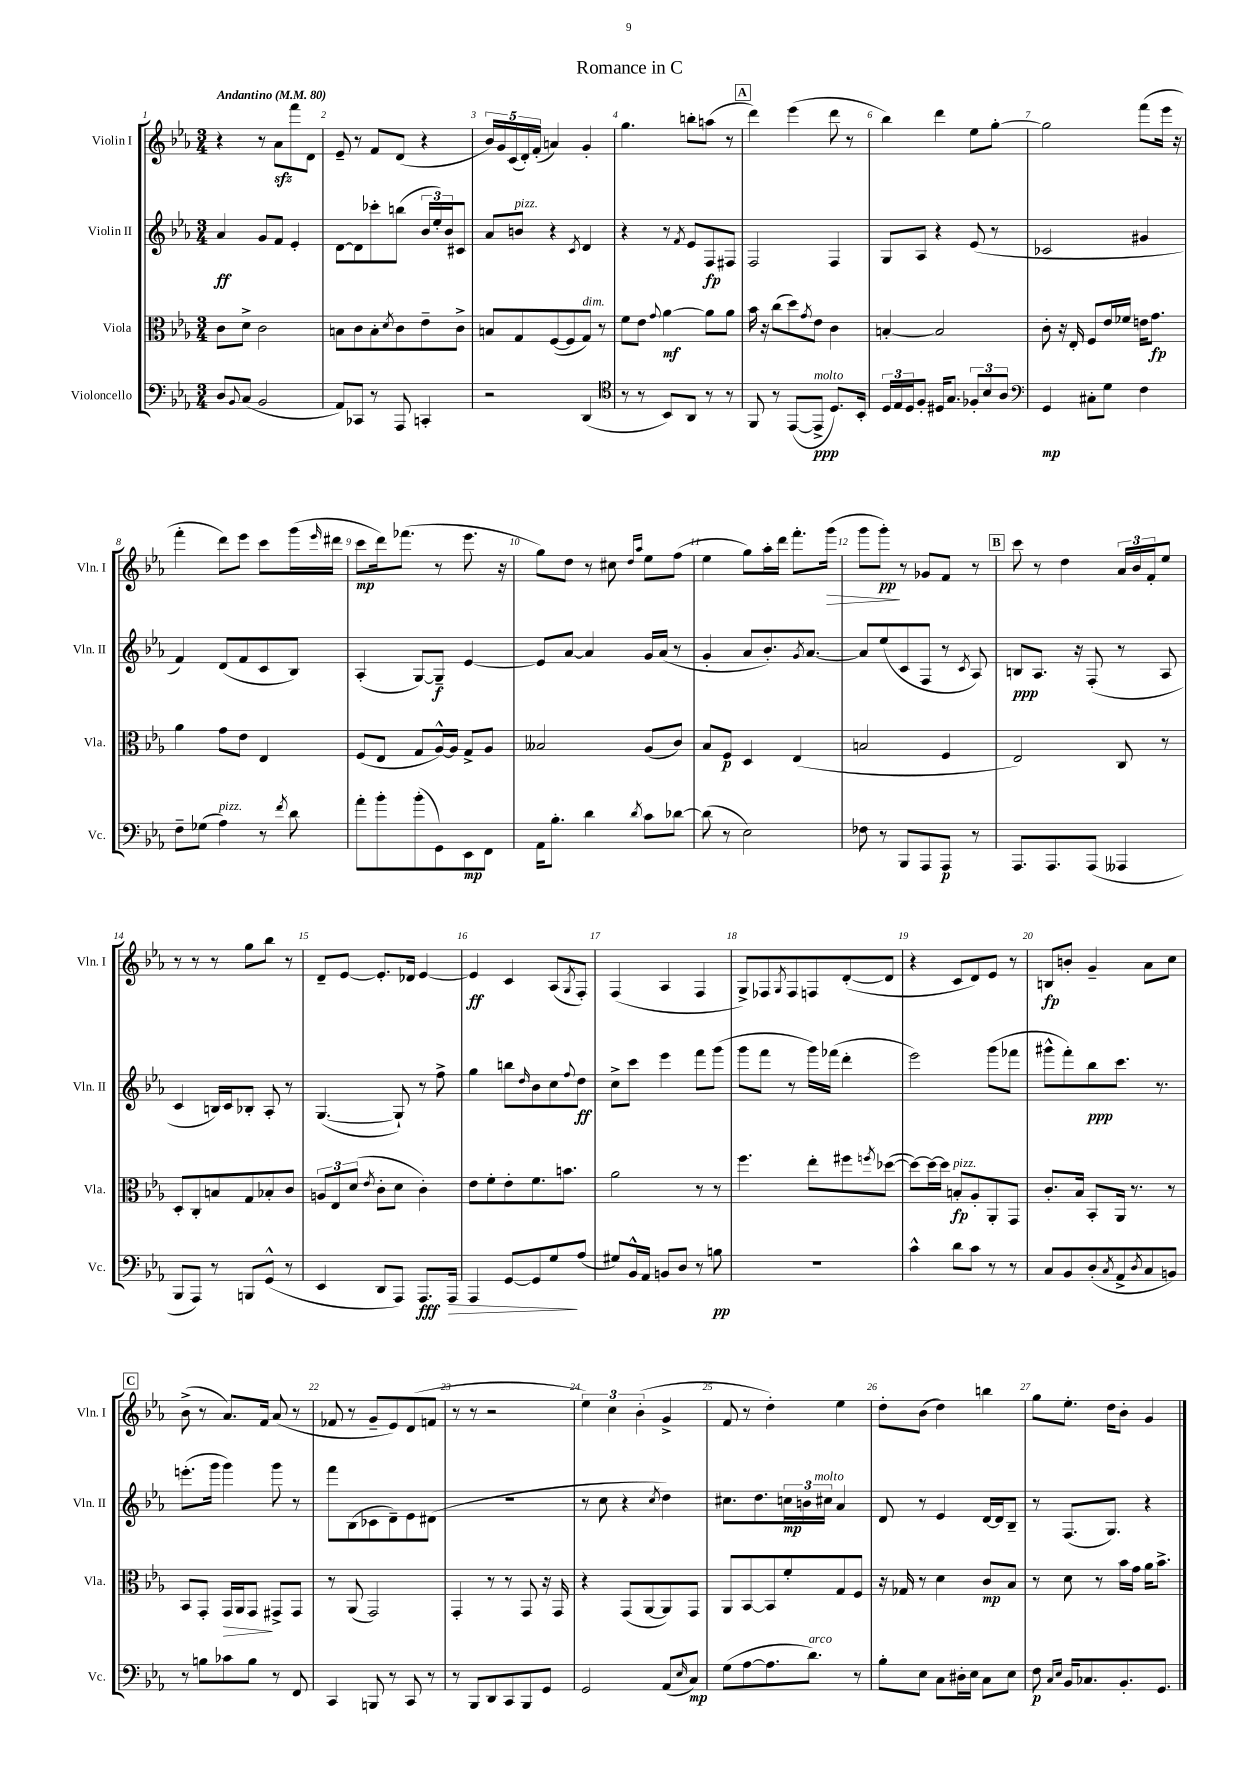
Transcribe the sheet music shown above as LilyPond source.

\header { title = "Romance in C" }
<<
\new StaffGroup <<
\new Staff = "s0" \with { instrumentName = "Violin I" shortInstrumentName = "Vln. I" } {
    \clef treble \key ees \major \numericTimeSignature \time 3/4 \tempo "Andantino" 4 = 80
    r4 r8 aes'8\sfz f'''8 d'8 |
    ees'8-- r8 f'8 d'8( r4 |
    \tuplet 5/4 { bes'16) g'16 c'16( d'16-.) f'16-.( } a'4) g'4-. |
    g''4. b''8-. a''8( r8 |
    \mark \markup { \box "A" } d'''4) ees'''4( d'''8 r8 |
    bes''4) d'''4 ees''8 g''8~-. |
    g''2 f'''8( ees'''16 r16 |
    f'''4-. d'''8) ees'''8 c'''8 g'''16( \grace { ees'''16 } dis'''16 |
    c'''8\mp d'''16) fes'''8.( r8 ees'''8. r16 |
    g''8) d''8 r8 cis''8 \grace { d''16 aes''16 } ees''8 f''8( |
    ees''4 g''8) aes''16-. d'''16 f'''8.-. g'''16\>( |
    g'''8 g'''8-.\pp\!) r8 ges'8 f'8 r8 |
    \mark \markup { \box "B" } c'''8 r8 d''4 \tuplet 3/2 { aes'16 bes'16 f'16-. } ees''8 |
    r8 r8 r8 g''8 bes''8 r8 |
    d'8-- ees'8~ ees'8.-. des'16 ees'4~ |
    ees'4\ff c'4 aes8( \acciaccatura { g8 } f8-.) |
    f4( aes4 f4 |
    g8->) fes8 \acciaccatura { g8 } fes8 f8 d'8~-.( d'8 |
    r4 c'8 d'8) ees'8 r8 |
    b8\fp b'8-. g'4-- aes'8 c''8 |
    \mark \markup { \box "C" } bes'8->( r8 aes'8.) f'16 aes'8( r8 |
    fes'8 r8 g'8-- ees'8) d'8( f'8 |
    r8 r8 r2 |
    \tuplet 3/2 { ees''4) c''4 bes'4-.( } g'4-> |
    f'8 r8 d''4-.) ees''4 |
    d''8-. bes'8( d''4) b''4 |
    g''8 ees''8.-. d''16 bes'8-. g'4 \bar "|." |
}
\new Staff = "s1" \with { instrumentName = "Violin II" shortInstrumentName = "Vln. II" } {
    \clef treble \key ees \major \numericTimeSignature \time 3/4
    aes'4\ff g'8 f'8 ees'4-. |
    d'8~ d'8 ces'''8-. b''8( \tuplet 3/2 { bes'16 ees''16-.) bes'16 } cis'8 |
    aes'8 b'8^\markup { \italic "pizz." } r4 \acciaccatura { c'8 } d'4 |
    r4 r8 \acciaccatura { f'8 } ees'8 f8\fp fis8 |
    \mark \markup { \box "A" } f2 f4 |
    g8 aes8 r4 ees'8( r8 |
    ces'2 gis'4 |
    f'4) d'8( f'8 c'8 bes8) |
    aes4-.( g8~) g8--\f ees'4~ |
    ees'8 aes'8~ aes'4 g'16 aes'16( r8 |
    g'4-. aes'8 bes'8.-.) \acciaccatura { g'8 } aes'8.~ |
    aes'8 ees''8( c'8 f8 r8 \acciaccatura { c'8 } aes8) |
    \mark \markup { \box "B" } b8\ppp aes8. r16 f8-.( r8 aes8 |
    c'4 b16) c'16 bes8-. aes8-. r8 |
    g4.~( g8-!) r8 f''8-> |
    g''4 b''8 \grace { d''16 } bes'8 c''8 \appoggiatura { f''8 } d''8\ff |
    c''8-> c'''8 ees'''4 f'''8 g'''8( |
    g'''8 f'''8 r8 g'''16) fes'''16( d'''4-. |
    ees'''2) g'''8( fes'''8 |
    gis'''8-^ f'''8-.) bes''8\ppp c'''8. r8. |
    \mark \markup { \box "C" } e'''8.-.( g'''16 g'''4) g'''8 r8 |
    f'''8 bes8( ces'8 d'8--) ees'8 dis'8( |
    R2. |
    r8 c''8 r4 \acciaccatura { c''8 } d''4) |
    cis''8. d''8. \tuplet 3/2 { c''16\mp b'16 cis''16^\markup { \italic "molto" } } aes'4 |
    d'8 r8 ees'4 d'16~ d'16 bes8-- |
    r8 f8.( g8.) r4 \bar "|." |
}
\new Staff = "s2" \with { instrumentName = "Viola" shortInstrumentName = "Vla." } {
    \clef alto \key ees \major \numericTimeSignature \time 3/4
    c'8 d'8-> c'2 |
    b8 c'8 b8-. \acciaccatura { d'8 } c'8 ees'8-- c'8-> |
    b8 g8 f8~( f8 g8^\markup { \italic "dim." }) r8 |
    f'8 ees'8 \appoggiatura { g'8 } aes'4~\mf aes'8 aes'8 |
    \mark \markup { \box "A" } bes'16 r16 c''8( d''8) \acciaccatura { g'8 } ees'8 c'4 |
    b4~-. b2 |
    c'8-. r16 ees16-. f8 ees'16 fes'16 e'16 g'8.\fp |
    aes'4 g'8 ees'8 ees4 |
    f8( ees8 g8 aes16~-^) aes16 g8-> aes8 |
    beses2 aes8( c'8) |
    bes8 f8\p d4 ees4( |
    b2 f4 |
    \mark \markup { \box "B" } ees2) c8 r8 |
    d8-. c8-. b8 g8 bes8-. c'8 |
    \tuplet 3/2 { a8 ees8 d'8( } \acciaccatura { ees'8 } c'8-. d'8 c'4-.) |
    ees'8 f'8-. ees'8-. f'8. b'8. |
    aes'2 r8 r8 |
    f''4. ees''8-. fis''8 \acciaccatura { f''8 } des''8~( |
    des''8~) des''16~ des''16 b8-.\fp^\markup { \italic "pizz." } aes8-. aes,8-. g,8 |
    c'8.-. bes16 bes,8-. aes,16 r8. r8 |
    \mark \markup { \box "C" } bes,8 g,8-. g,16\> aes,16 g,8\! gis,8-> gis,8 |
    r8 aes,8( g,2) |
    g,4-. r8 r8 g,8 r16 g,16 |
    r4 g,8( aes,8~ aes,8) g,8 |
    aes,8 bes,8~ bes,8 f'8-. g8 f8 |
    r16 ges16 r8 d'4 c'8\mp bes8 |
    r8 d'8 r8 bes'16 g'16 aes'16 bes'8.-> \bar "|." |
}
\new Staff = "s3" \with { instrumentName = "Violoncello" shortInstrumentName = "Vc." } {
    \clef bass \key ees \major \numericTimeSignature \time 3/4
    d8 \appoggiatura { bes,8 } c8( bes,2 |
    aes,8) ces,8 r8 aes,,8 c,4-. |
    r2 d,4( |
    \clef tenor r8 r8 bes,8) aes,8 r8 r8 |
    \mark \markup { \box "A" } f,8 r8 ees,8~( ees,8->\ppp^\markup { \italic "molto" } d8.) bes,16-. |
    \tuplet 3/2 { d16 ees16 d16 } f8-. dis16 g8. \tuplet 3/2 { fes8-. bes8 aes8 } |
    \clef bass g,4\mp cis8-. g8 f4 |
    f8-- ges8( aes4^\markup { \italic "pizz." }) r8 \acciaccatura { f'8 } d'8 |
    aes'8-. bes'8-. bes'8-.( g,8) ees,8\mp f,8 |
    aes,16 bes8.-. d'4 \acciaccatura { d'8 } c'8 des'8~ |
    des'8( r8 ees2) |
    fes8 r8 bes,,8 aes,,8 aes,,8\p r8 |
    \mark \markup { \box "B" } aes,,8. aes,,8. aes,,8( aeses,,4 |
    bes,,8 aes,,8) r8 b,,8 g,8-^( r8 |
    ees,4 d,8 aes,,8) aes,,8.\fff aes,,16\> |
    aes,,4 g,8~ g,8 g8\! aes8( |
    gis8) bes,16-^ aes,16 b,8 d8 r8 b8\pp |
    R2. |
    c'4-^ d'8 c'8 r8 r8 |
    c8 bes,8 d8-.( \acciaccatura { c8 } aes,8-> \acciaccatura { d8 } c8 b,8) |
    \mark \markup { \box "C" } r8 b8 ces'8 b8 r8 f,8 |
    c,4 b,,8 r8 c,8 r8 |
    r8 bes,,8 d,8 c,8 bes,,8 g,8 |
    g,2 aes,8( \grace { ees16 } c8\mp) |
    g8( aes8~ aes8. d'8.^\markup { \italic "arco" }) r8 |
    bes8-. ees8 c8 dis16-. ees16 c8 ees8 |
    f8\p \grace { c16 ees16 } bes,16 ces8. bes,8.-. g,8. \bar "|." |
}
>>
>>
\layout { \context { \Score \override BarNumber.break-visibility = ##(#f #t #t) barNumberVisibility = #all-bar-numbers-visible } }
